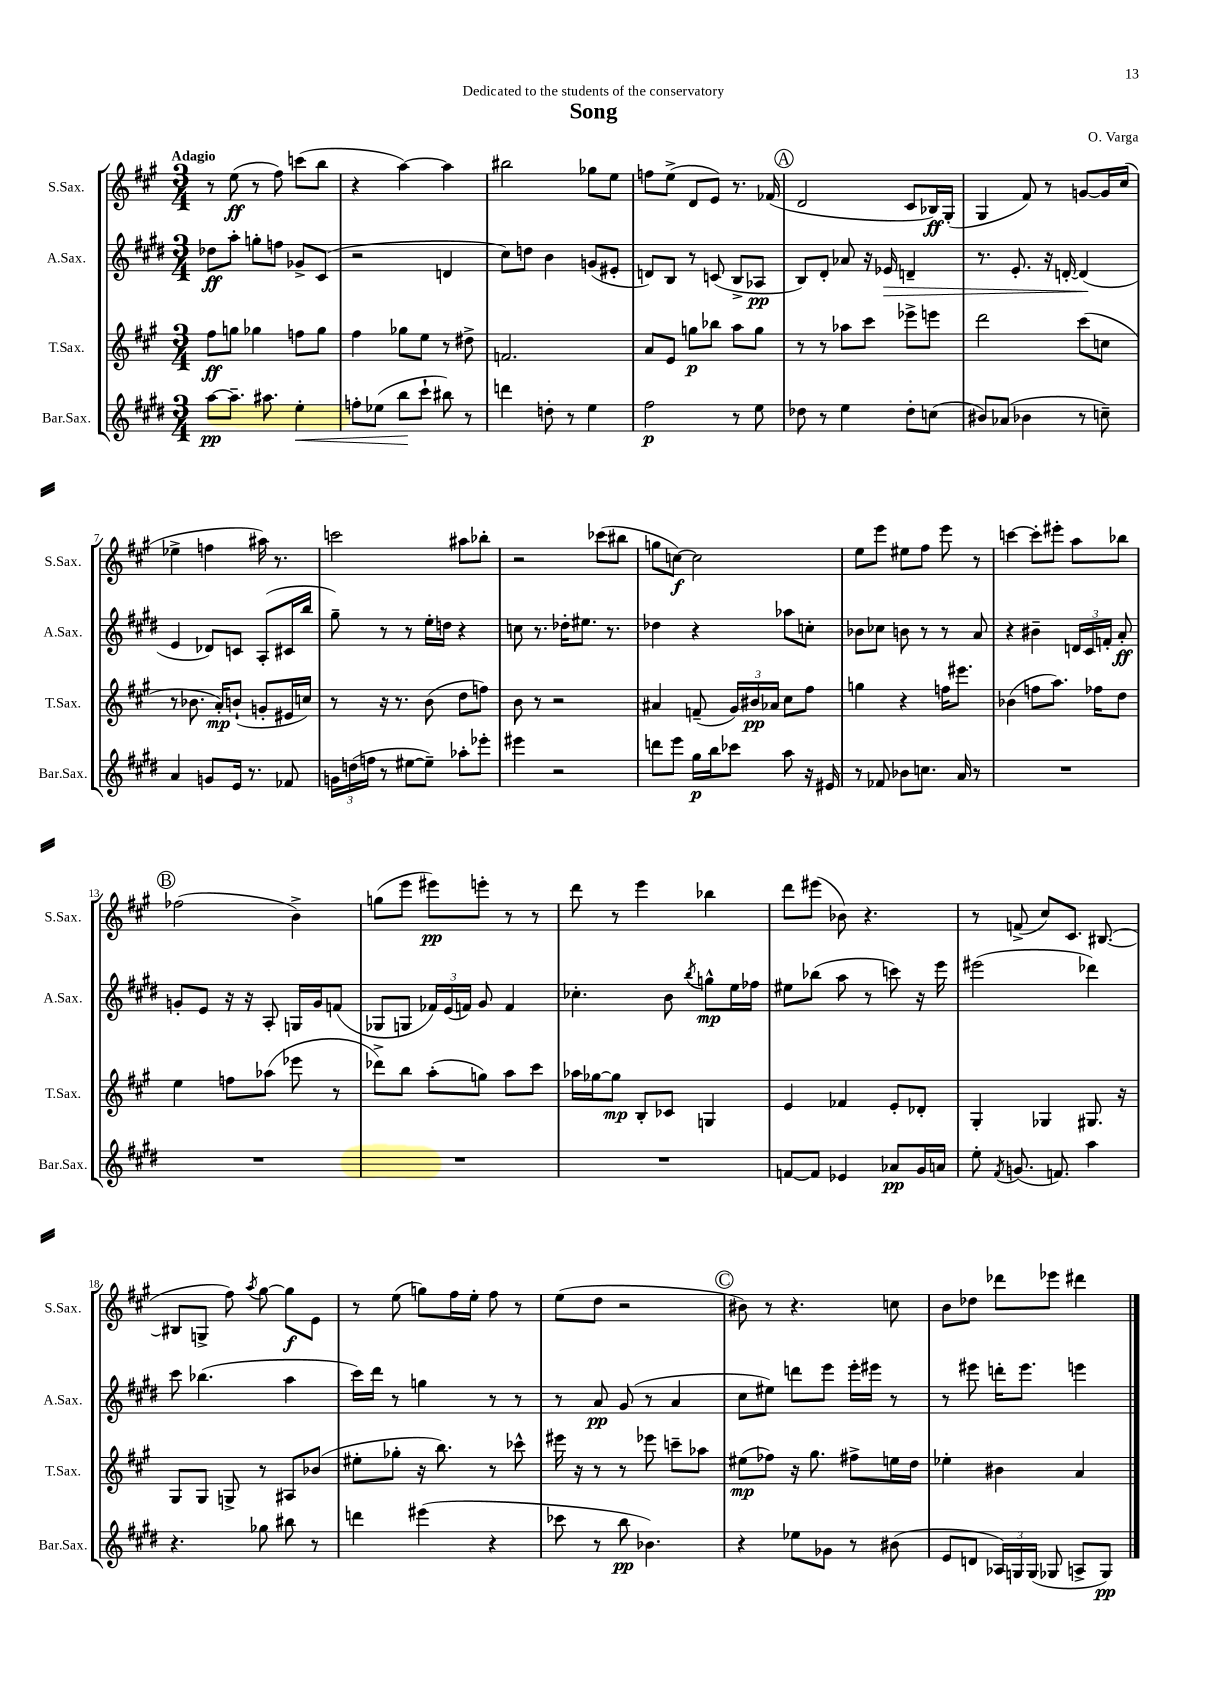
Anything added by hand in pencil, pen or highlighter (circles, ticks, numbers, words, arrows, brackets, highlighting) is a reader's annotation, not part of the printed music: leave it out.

**kern	**kern	**kern	**kern
*staff4	*staff3	*staff2	*staff1
*clefG2	*clefG2	*clefG2	*clefG2
*k[f#c#g#d#]	*k[f#c#g#]	*k[f#c#g#d#]	*k[f#c#g#]
*M3/4	*M3/4	*M3/4	*M3/4
[8aa	8ff#	8dd-	8r
8.aa~]	8gg	8aa'	(8ee
.	4gg-	8gg'	8r
8.aa#	.	.	.
.	.	8ff	8ff#)
4ee'	8ff	8g-^	(8ccc
.	8gg-	(8c#	8bb
=	=	=	=
8ff'	4ff#	2r	4r
(8ee-	.	.	.
8bb	8gg-	.	[4aa)
8ccc#`	8ee	.	.
8bb#)	8r	4d	4aa]
8r	8dd#^	.	.
=	=	=	=
4ddd	2.f	8cc#)	2bb#
.	.	8dd	.
8dd'	.	4b	.
8r	.	.	.
4ee	.	(8g	8gg-
.	.	8e#'	8ee
=	=	=	=
2ff#	8a	8d)	8ff
.	8e	8B	(8ee^
.	8gg	8r	8d
.	8bb-	(8c	8e)
8r	8aa	8B^	8.r
8ee	8gg	8A-	.
.	.	.	(16f-
=	=	=	=
8dd-	8r	8B)	2d
8r	8r	8d#'	.
4ee	8aa-	8a-	.
.	8ccc#	16r	.
.	.	16e-	.
8dd-'	8eee-^	4d~	8c#
(8cc	8eee	.	16B-)
.	.	.	(16G#'
=	=	=	=
8b#)	2ddd	8.r	4G#
(8a-	.	.	.
.	.	8.e'	.
4b-	.	.	8f#)
.	.	16r	8r
.	.	[16d'	.
8r	(8ccc#	(4d]	[8g
8cc~)	8cc	.	16g]
.	.	.	(16cc#
=	=	=	=
4a	8r	4e	4ee-^
.	8.b-	.	.
8g	.	8d-)	4ff
.	16a')	.	.
16e	(8b`	8c	.
8.r	.	.	.
.	8g'	(8A'	16aa#)
.	.	.	8.r
8f-	16e#	16c#	.
.	16cc)	16bb	.
=	=	=	=
24g	8r	8gg#~)	2ccc
(24dd	.	.	.
24ff	.	.	.
8r	16r	8r	.
.	8.r	.	.
[8ee#	.	8r	.
8ee#~])	(8b	16ee'	.
.	.	16dd	.
8aa-'	8dd	4r	8aa#
8eee-'	8ff)	.	8bb-'
=	=	=	=
4eee#	8b	8cc	2r
.	8r	8.r	.
2r	2r	.	.
.	.	16dd-'	.
.	.	8.ee#	.
.	.	.	(8ccc-
.	.	8.r	.
.	.	.	8bb#
=	=	=	=
8ddd	4a#	4dd-	8gg
8eee	.	.	[8cc)
16gg#	(8f~	4r	2cc]
16bb	.	.	.
8ccc-	24g#)	.	.
.	24b#	.	.
.	24a-	.	.
8aa	8cc#	8aa-	.
16r	8ff#	8cc'	.
16e#	.	.	.
=	=	=	=
8r	4gg	8b-	8ee
8f-	.	8cc-	8eee
8b-	4r	8b	8ee#
8.cc	.	8r	8ff#
.	16ff	8r	8eee
16a	8.eee#	.	.
8r	.	8a	8r
=	=	=	=
2.r	(4b-	4r	[4ccc
.	8ff	4b#~	8ccc']
.	8.aa)	.	8eee#'
.	.	24d	8aa
.	.	24c#	.
.	16ff-	.	.
.	.	24f'	.
.	8dd	8a'	8bb-
=	=	=	=
2.r	4ee	8g'	(2ff-
.	.	8e	.
.	8ff	16r	.
.	.	16r	.
.	(8aa-	8A'	.
.	8eee-	16G	4b^)
.	.	16g	.
.	8r	(8f	.
=	=	=	=
2.r	8ddd-^)	8G-	(8gg
.	8bb	8G	8eee
.	(8aa'	24f-)	8eee#)
.	.	(24e	.
.	.	24f)	.
.	8gg)	8g#	8eee'
.	8aa	4f	8r
.	8ccc#	.	8r
=	=	=	=
2.r	16aa-	4.cc-'	8ddd
.	[16gg-	.	.
.	8gg-]	.	8r
.	8B'	.	4eee
.	8c-	8b	.
.	.	8qbb	.
.	4G	8gg^^	4bb-
.	.	16ee	.
.	.	16ff-	.
=	=	=	=
[8f	4e	8ee#	8ddd
8f]	.	(8bb-	(8eee#
4e-	4f-	8aa	8b-)
.	.	8r	4.r
8a-	8e'	8ccc)	.
16g#	8d-'	16r	.
16a	.	16eee	.
=	=	=	=
8ee'	4G#'	(2eee#	8r
8qf#	.	.	.
(8.g	.	.	(8f^
.	4G-	.	8cc#)
8.f)	.	.	.
.	.	.	8.c#
4aa	8.G#	4ddd-)	.
.	.	.	([8.B#
.	16r	.	.
=	=	=	=
4.r	8G#	8ccc#	8B#]
.	8G#	(4.bb-	8G^
.	8G^	.	8ff#)
.	.	.	8qaa
8gg-	8r	.	[8gg#
8bb#	8A#	4aa	8gg#]
8r	(8b-	.	8e
=	=	=	=
4ddd	8ee#'	16ccc#)	8r
.	.	16ddd#	.
.	8gg-'	8r	(8ee
(4eee#	16r	4gg	8gg)
.	8.bb)	.	.
.	.	.	16ff#
.	.	.	16ee'
4r	8r	8r	8ff#
.	8ccc-^^	8r	8r
=	=	=	=
8ccc-	16eee#	8r	(8ee
.	16r	.	.
8r	8r	8a	8dd
8bb	8r	(8g#	2r
4.b-)	8eee-	8r	.
.	8ccc~	4a	.
.	8aa-	.	.
=	=	=	=
4r	(8ee#	8cc#	8b#)
.	8ff-)	8ee#)	8r
8ee-	16r	8ddd	4.r
.	8.gg#	.	.
8g-	.	8eee	.
8r	8ff#^	16eee'	.
.	.	16eee#	.
(8b#	16ee	8r	8cc
.	16dd	.	.
=	=	=	=
8e	4ee-'	8r	8b
8d	.	8eee#	8dd-
24A-)	4b#	16ddd'	8ddd-
24G	.	.	.
.	.	8.eee#	.
(24G	.	.	.
8G-	.	.	8eee-
8A^	4a	4eee	4ddd#
8G-)	.	.	.
==	==	==	==
*-	*-	*-	*-
